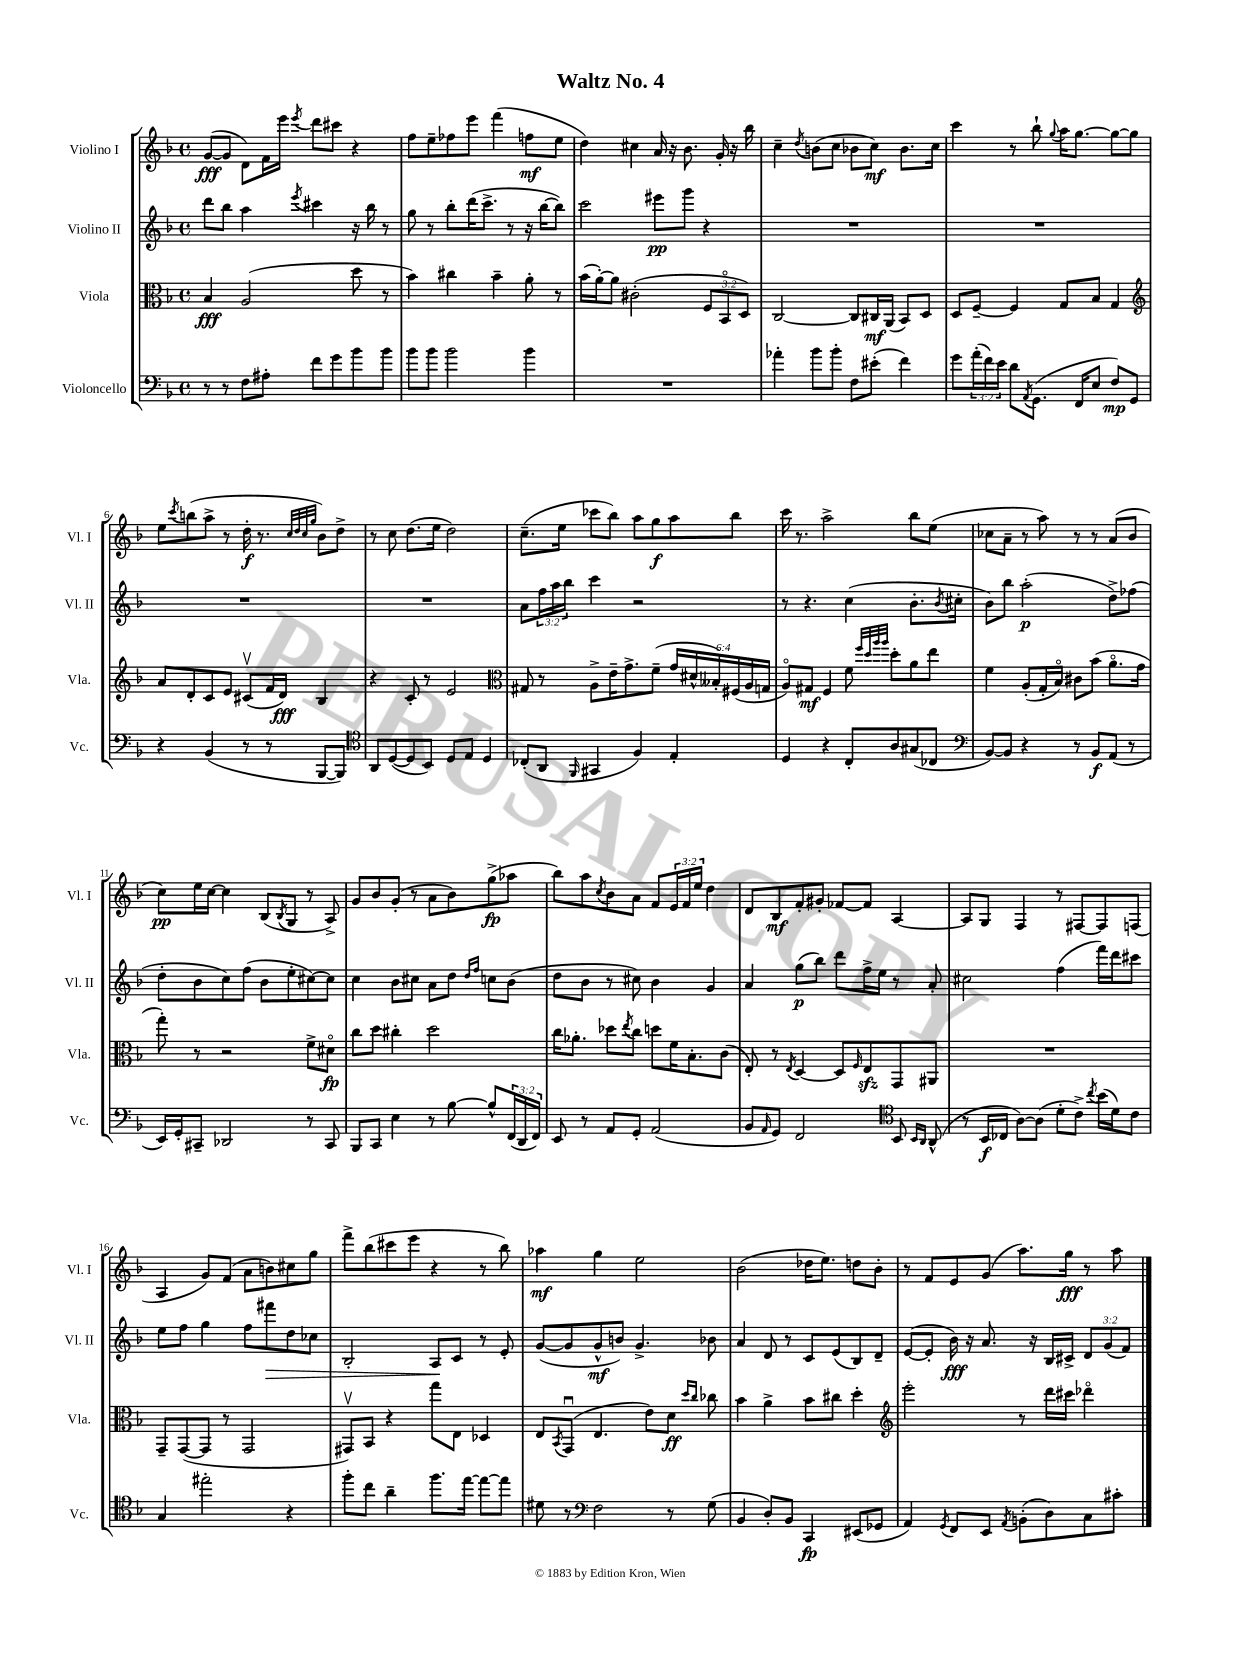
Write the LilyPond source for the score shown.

\header { title = "Waltz No. 4" }
<<
\new StaffGroup <<
\new Staff = "s0" \with { instrumentName = "Violino I" shortInstrumentName = "Vl. I" } {
    \clef treble \key f \major \defaultTimeSignature \time 4/4 \override Staff.TupletNumber.text = #tuplet-number::calc-fraction-text
    g'8~\fff( g'8 d'8) f'16 e'''16 \acciaccatura { e'''8 } d'''8 cis'''8 r4 |
    f''8 e''8-- fes''8 e'''8 f'''4( f''8\mf e''8 |
    d''4) cis''4 a'16 r16 bes'8. g'16-. r16 bes''16 |
    c''4-- \acciaccatura { d''8 } b'8( c''8 bes'8 c''8\mf) bes'8. c''16 |
    c'''4 r8 bes''8-! \appoggiatura { g''8 } a''16 g''8.~ g''8~ g''8 |
    e''8 \acciaccatura { c'''8 } b''8( a''8-> r8 d''16-.\f r8. \grace { c''32 d''32 c''32 g''32 } bes'8) d''8-> |
    r8 c''8 d''8.( e''16 d''2) |
    c''8.--( e''16 ces'''8 bes''8) a''8 g''8\f a''8 bes''8 |
    c'''16 r8. a''2-> bes''8 e''8( |
    ces''8 a'8-- r8 a''8) r8 r8 a'8( bes'8 |
    c''8\pp) e''16 c''16~ c''4 bes8( \acciaccatura { bes8 } g8 r8 a8->) |
    g'8 bes'8 g'8-.( r8 a'8 bes'8) g''8->\fp( aes''8 |
    bes''8) a''8 \acciaccatura { c''8 } bes'8 a'8 f'8 \tuplet 3/2 { e'16 f'16 e''16 } d''4 |
    d'8 bes8\mf f'8-. gis'8-. fes'8~ fes'8 a4~ |
    a8 g8 f4 r8 fis8~ fis8 f8( |
    a4 g'8) f'8( a'8 b'8) cis''8 g''8 |
    f'''8-> bes''8( cis'''8 e'''8 r4 r8 bes''8) |
    aes''4\mf g''4 e''2 |
    bes'2( des''16 e''8.) d''8 bes'8-. |
    r8 f'8 e'8 g'8( a''8.) g''16\fff r8 a''8 \bar "|." |
}
\new Staff = "s1" \with { instrumentName = "Violino II" shortInstrumentName = "Vl. II" } {
    \clef treble \key f \major \defaultTimeSignature \time 4/4 \override Staff.TupletNumber.text = #tuplet-number::calc-fraction-text
    d'''8 bes''8 a''4 \acciaccatura { e'''8 } cis'''4 r16 bes''16 r8 |
    g''8 r8 bes''8-. d'''16( c'''8.-> r8 r16 bes''16~ bes''8) |
    c'''2 eis'''8\pp g'''8 r4 |
    R1 |
    R1 |
    R1 |
    R1 |
    a'8 \tuplet 3/2 { f''16 a''16 bes''16 } c'''4 r2 |
    r8 r4. c''4( bes'8.-. \acciaccatura { bes'8 } cis''16-. |
    bes'8) bes''8 a''2-.\p( d''8->) fes''8( |
    d''8-. bes'8 c''8) f''8( bes'8 e''8-. cis''8~) cis''8 |
    c''4 bes'8 cis''8 a'8 d''8 \grace { d''16 f''16 } c''8 bes'8( |
    d''8 bes'8 r8 cis''8) bes'4 g'4 |
    a'4 g''8\p( bes''8) d'''8 f''16-> e''16 r8 a'8-. |
    cis''2 f''4( f'''16) d'''16 cis'''8 |
    e''8 f''8 g''4 f''8 fis'''8\> d''8 ces''8 |
    bes2-. a8\! c'8 r8 e'8-. |
    g'8~( g'8 g'8-^\mf b'8) g'4.-> bes'8 |
    a'4 d'8 r8 c'8 e'8( bes8) d'8-- |
    e'8~( e'8-. bes'16\fff) r16 a'8. r16 bes16 cis'16-> \tuplet 3/2 { d'8 g'8( f'8) } \bar "|." |
}
\new Staff = "s2" \with { instrumentName = "Viola" shortInstrumentName = "Vla." } {
    \clef alto \key f \major \defaultTimeSignature \time 4/4 \override Staff.TupletNumber.text = #tuplet-number::calc-fraction-text
    bes4\fff a2( d''8 r8 |
    bes'4) cis''4 bes'4-- a'8-. r8 |
    bes'16( a'16~-.) a'8 cis'2-.( \tuplet 3/2 { f8 bes,8\flageolet d8) } |
    c2~ c8 cis16\mf a,16( bes,8) d8 |
    d8 f8~-- f4 g8 bes8 g4 |
    \clef treble a'8 d'8-. c'8 e'8 cis'8\upbow( f'16 d'16\fff) bes4 |
    r4 c'8-. r8 e'2 |
    \clef alto gis8 r8 a8-> e'16-- g'8.-> f'8--( \tuplet 6/4 { g'16 dis'16-^ beses16-.) fis16( a16 g16 } |
    a8\flageolet) gis8\mf f4 f'8 \grace { f''32 d''32 a''32 a''32 } d''8-. a'8 e''8 |
    f'4 a8-.( g16-. bes16\flageolet) cis'8 bes'8( a'8.\flageolet g'16 |
    g''8-.) r8 r2 f'8-> dis'8\flageolet\fp |
    c''8 d''8 cis''4-. d''2 |
    c''16 aes'8.-. des''8 \acciaccatura { e''8 } c''8 d''8 f'16 bes8.-. c'8( |
    e8-.) r8 \acciaccatura { e8 } d4~ d8 \grace { f16 } e8\sfz g,8 ais,8 |
    R1 |
    g,8-- g,8~( g,8 r8 g,2 |
    gis,8\upbow) bes,8 r4 g''8 e8 des4 |
    e8 \acciaccatura { bes,8 } g,8\downbow( e4. e'8) d'8\ff \grace { d''16 c''16 } ces''8 |
    bes'4 a'4-> bes'8 cis''8 d''4-. |
    \clef treble e'''2-. r8 d'''16 cis'''16 des'''4\flageolet \bar "|." |
}
\new Staff = "s3" \with { instrumentName = "Violoncello" shortInstrumentName = "Vc." } {
    \clef bass \key f \major \defaultTimeSignature \time 4/4 \override Staff.TupletNumber.text = #tuplet-number::calc-fraction-text
    r8 r8 f8 ais8-. f'8 g'8 bes'8 bes'8 |
    bes'8 bes'8 bes'2 bes'4 |
    R1 |
    aes'4-. bes'8 bes'8-. f8 eis'8-.( f'4) |
    g'8 \tuplet 3/2 { a'16-.( f'16) e'16 } d'8 \acciaccatura { a,8 } g,8.( f,16 e8 f8\mp) g,8 |
    r4 bes,4( r8 r8 bes,,8~ bes,,8) |
    \clef tenor a,8 d8~( d8 bes,8) d8 e8 d4 |
    ces8-.( a,8 \grace { f,16 } gis,4 f4) e4-. |
    d4 r4 c8-. a8 gis8( ces8 |
    \clef bass bes,8~) bes,8 r4 r8 bes,8\f a,8( r8 |
    e,16) g,16-. cis,8-- des,2 r8 cis,8 |
    bes,,8 c,8 e4 r8 bes8~ bes8-^ \tuplet 3/2 { f,16( d,16 f,16) } |
    e,8 r8 a,8 g,8-. a,2( |
    bes,8 \grace { a,16 } g,8) f,2 \clef tenor bes,8 \grace { bes,16 a,16 } a,8-^( |
    r8 bes,16\f ces16 a8~) a8( d'8-. c'8->) \acciaccatura { c''8 } bes'16( d'16) c'8 |
    g4 eis''2-. r4 |
    f''8-. c''8 a'4-- f''8. e''16~ e''8~ e''8 |
    dis'8 r8 \clef bass f2 r8 g8( |
    bes,4 d8-.) bes,8 c,4\fp eis,8( ges,8 |
    a,4) \acciaccatura { g,8 } f,8 e,8 \acciaccatura { a,8 } b,8-.( d8) c8 cis'8-. \bar "|." |
}
>>
>>
